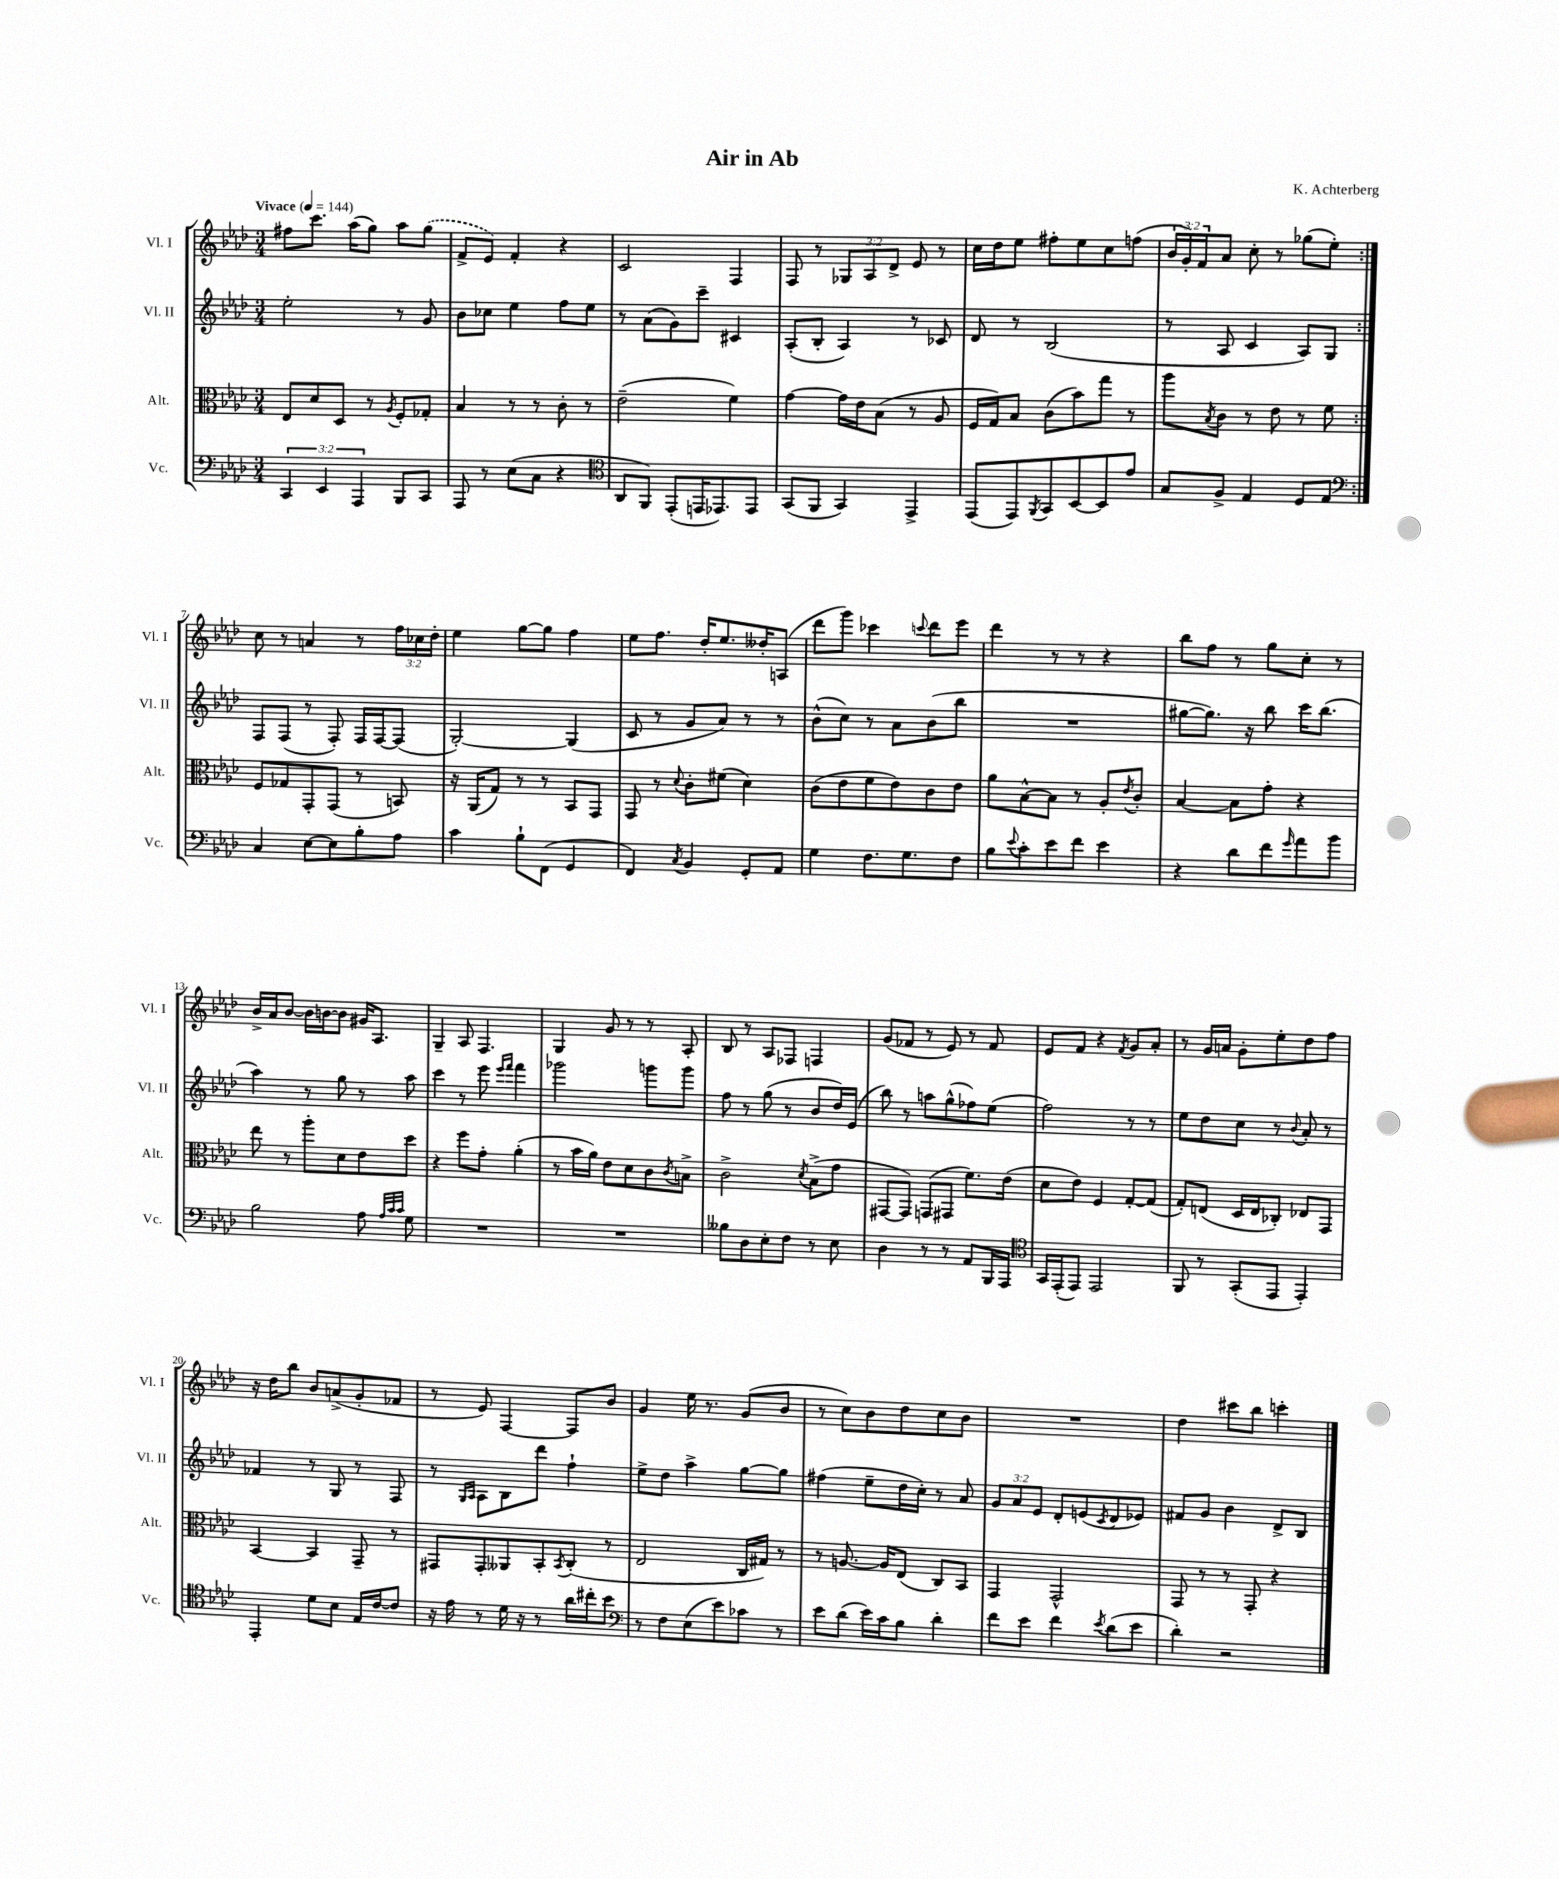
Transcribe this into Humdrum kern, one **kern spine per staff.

**kern	**kern	**kern	**kern
*part4	*part3	*part2	*part1
*staff4	*staff3	*staff2	*staff1
*I"Vc.	*I"Alt.	*I"Vl. II	*I"Vl. I
*I'Vc.	*I'Alt.	*I'Vl. II	*I'Vl. I
*clefF4	*clefC3	*clefG2	*clefG2
*k[b-e-a-d-]	*k[b-e-a-d-]	*k[b-e-a-d-]	*k[b-e-a-d-]
*M3/4	*M3/4	*M3/4	*M3/4
*MM144	*MM144	*MM144	*MM144
=1	=1	=1	=1
!	!	!	!LO:TX:a:B:t=Vivace
6CC/	8E-/L	2ee-'\	8ff#X\L
.	8d-/	.	8.ccc\J
6EE-/	.	.	.
.	8D-/J	.	.
.	.	.	(16aa-\KL
6AAA-/	.	.	.
.	8r	.	8gg\J)
.	8qA-/	.	.
8BBB-/L	8F'/L	8r	8aa-\L
8CC/J	8G-X'/J	8g/	(8gg\J
=2	=2	=2	=2
8AAA-/	4B-/	8b-\L	8f^/L
8r	.	8cc-X\J	8e-/J)
(8E-\L	8r	4ee-\	4f'/
8C\J	8r	.	.
4r	8c'\	8ff\L	4r
.	8r	8ee-\J	.
=3	=3	=3	=3
*clefC4	*	*	*
8AA-/L	(2e-~\	8r	2c/
8FF/J)	.	(8a-\L	.
(8EE-'/L	.	8g\)	.
16EEn/K	.	8ccc~\J	.
8.EE-X/)	.	.	.
.	4f\)	4c#X/	4F/
8EE-/J	.	.	.
=4	=4	=4	=4
(8GG/L	[4g\	(8A-'/L	8F/
8FF/J	.	8B-'/J	8r
4GG/)	16g\LL]	4A-/)	12G-X/L
.	16e-\J	.	.
.	.	.	12A-/
.	(8B-\J	.	.
.	.	.	12d-^/J
4EE-^/	8r	8r	8e-/
.	8A-/	8c-X/	8r
=5	=5	=5	=5
(8EE-/L	16F/LL	8d-/	16cc\LL
.	16G/J)	.	16dd-\J
8EE-/)	8B-/J	8r	8ee-\J
8qFF/	.	.	.
8GG/	(8c\L	(2B-/	8ff#X'\L
[8BB-/	8b-\)	.	8ee-\
8BB-/]	8gg\J	.	8cc\
8e-/J	8r	.	(8ffn\J
=6	=6	=6	=6
8G/L	8aa-\L	8r	24b-/LL
.	.	.	24g'/)
.	.	.	24f/J
.	8qB-/	.	.
8F^/J	8c\J	8A-/	8a-/J
4E-/	8r	4c/	8cc'\
.	8e-\	.	8r
8D-/L	8r	8A-/L)	(8gg-X\L
8E-/J	8f\	8G/J	8ee-'\J)
!!LO:LB:g=z
=7:|!	=7:|!	=7:|!	=7:|!
*clefF4	*	*	*
4C/	8F/L	8F/L	8cc\
.	8G-X/	(8F/J	8r
[8E-\L	8GG'/	8r	4an/
8E-\]	(8GG/J	8F'/)	.
8B-'\	8r	16F/LL	8r
.	.	[16F/J	.
8A-\J	8BBn/)	(8F/J]	24ff\LL
.	.	.	24cc-X\
.	.	.	24dd-'\JJ
=8	=8	=8	=8
4c\	16r	[2G'/)	4ee-\
.	(16AA-/KL	.	.
.	8G/J)	.	.
8B-`\L	8r	.	[8gg\L
(8FF\J	8r	.	8gg\J]
4GG/	8BB-/L	(4G/]	4ff\
.	8GG/J	.	.
=9	=9	=9	=9
4FF/)	8GG/	8c/	8ee-\L
.	8r	8r	8.ff\J
8qC/	8qqd-/	.	.
4BB-/	8c'\L	8g/L	.
.	.	.	16dd-'/KL
.	(8f#X\J	8a-/J)	8.ee-/
8GG'/L	4d-\)	8r	.
.	.	.	16dd--X'/K
8AA-/J	.	8r	(8An/J
=10	=10	=10	=10
4G\	(8c\L	(8b-^^\L	8ddd-\L
.	8e-\	8cc\J)	8ggg\J)
8.F\L	8f\	8r	4ccc-X\
.	8e-\)	8a-\L	.
8.G\	.	.	.
.	.	.	8qqcccn/
.	8c\	(8b-\	8ddd-\L
8F\J	8e-\J	8bb-\J	8eee-\J
=11	=11	=11	=11
8B-\L	8a-\L	2.r	4ddd-\
8qqe-/	.	.	.
8c'\	[8B-^^\	.	.
8e-\	8B-\J]	.	8r
8f\J	8r	.	8r
4e-\	8A-'/L	.	4r
.	8qe-/	.	.
.	8c'/J	.	.
=12	=12	=12	=12
4r	[4B-/	[8gg#X\L	8bb-\L
.	.	8.gg#\J])	8ff\J
8d-\L	8B-\L]	.	8r
.	.	16r	.
8f\	8g'\J	8bb-\	8gg\L
16qqg/	.	.	.
8a-\	4r	16ccc\KL	8cc'\J
.	.	(8.bb-\J	.
8b-\J	.	.	8r
!!LO:LB:g=z
=13	=13	=13	=13
2B-\	8ee-\	4aa-\)	16b-^/LL
.	.	.	16a-/J
.	8r	.	[8b-/J
.	8aa-'\L	8r	16b-\LL]
.	.	.	[16bn\J
.	8d-\	8gg\	8b\J]
8A-\	8e-\	8r	16g#X/KL
.	.	.	8.A-/J
32qqA-/LLL	.	.	.
32qqc/	.	.	.
32qqc/JJJ	.	.	.
8G\	8dd-\J	8aa-\	.
=14	=14	=14	=14
2.r	4r	4ccc\	4G~/
.	8ff\L	8r	8A-/
.	8g'\J	8eee-\	4.F/
.	.	16qqeee-/LL	.
.	.	16qqfff/JJ	.
.	(4a-'\	4fff\	.
=15	=15	=15	=15
2.r	8r	2ggg-X\	4G/
.	16b-\LL	.	.
.	16a-\JJ)	.	.
.	8e-\L	.	8g/
.	8d-\	.	8r
.	8c\	8gggn\L	8r
.	8qc/	.	.
.	8Bn^\J	8ggg\J	8A-'/
=16	=16	=16	=16
8B--X\L	2c^\	8ff\	8B-/
8D-\	.	8r	8r
8E-'\	.	(8gg\	8A-/L
8F\J	.	8r	8F-X/J
.	8qd-/	.	.
8r	(8B-^\L	8b-/L	4Fn/
8E-\	8g\J	16dd-/L)	.
.	.	(16e-/JJ	.
=17	=17	=17	=17
4D-\	[8GG#X/L	8bb-\)	(8g/L
.	8GG#/J])	8r	8f-X/J
8r	(8GGn/L	8aan\L	8r
8r	8GG#X/J	(8gg^^\	8e-/)
8AA-/L	8.f\L)	8ff-X\)	8r
16BBB-/L	.	(8ee-\J	8f-/
16AAA-/JJ	(16e-\Jk	.	.
=18	=18	=18	=18
*clefC4	*	*	*
16GG/LL	8d-\L	2ff\)	8e-/L
(16EE-'/J	.	.	.
8EE-/J)	8e-\J)	.	8f/J
2EE-/	4F/	.	4r
.	.	.	8qf/
.	[8G'/L	8r	8g/L
.	(8G/J]	8r	8a-'/J
=19	=19	=19	=19
8FF/	8G'/L)	8ee-\L	8r
8r	(8En/J	8dd-\	16g/LL
.	.	.	16an/JJ
(8GG'/L	16D-/LL	8cc\J	8g'\L
.	16E/J	.	.
8EE-/J	8C-X'/J)	8r	8ee-'\
.	.	8qqb-/	.
4EE-'/)	8E-X/L	8a-'/	8dd-\
.	8GG/J	8r	8ff\J
!!LO:LB:g=z
=20	=20	=20	=20
4EE-'/	[4BB-/	4f-X/	16r
.	.	.	16dd-\KL
.	.	.	8bb-\J
8d-\L	4BB-/]	8r	8b-/L
8B-\J	.	8G/	(8an^/
16E-/LL	8GG~/	8r	8g'/
[16c/J	.	.	.
8c/J]	8r	8F/	8f-X/J
=21	=21	=21	=21
16r	8GG#X/L	8r	8r
16e-\	.	.	.
.	.	16qqG/LL	.
.	.	16qqA-/JJ	.
8r	8GG#'/	8A-\L	8e-/)
16d-\	8AA--X/	8B-\	[4F/
16r	.	.	.
8r	8BB-'/	8ddd-\J	.
.	8qBB-/	.	.
16a-\LL	(8C'/J	4ff`\	8F/L]
16cc#X'\J	.	.	.
8b-\J	8r	.	8b-/J
=22	=22	=22	=22
*clefF4	*	*	*
8r	2E-/	8ee-^\L	4g/
8F\L	.	8dd-\J	.
(8E-\	.	4aa-^\	16ee-\
.	.	.	8.r
8e-\)	.	.	.
8c-X\J	16C/LL	[8gg\L	(8g/L
.	16G#X/JJ)	.	.
8r	8r	8gg\J]	8b-/J
=23	=23	=23	=23
8e-\L	8r	(4ff#X\	8r
(8d-\J	[8.An/	.	8cc\L)
16e-\LL)	.	8ee-~\L	8b-\
16c\J	16A/KL]	.	.
8B-\J	(8E-/J	16dd-\L	8dd-\
.	.	16cc'\JJ)	.
4d-'\	8C/L)	8r	8cc\
.	8BB-/J	8a-/	8b-\J
=24	=24	=24	=24
8f\L	4GG/	12g/L	2.r
.	.	12a-/	.
8e-\J	.	.	.
.	.	12e-/J	.
4f\	2GG^^/	8d-'/L	.
.	.	(8en/	.
8qe-/	.	8qc/	.
(8d-\L	.	8d-/	.
8e-\J	.	8e-X/J)	.
=25	=25	=25	=25
4d-'\)	8GG/	8f#X/L	4dd-\
.	8r	8g/J	.
2r	8r	4b-\	8ccc#X\L
.	8GG'/	.	8bb-\J
.	4r	8d-^/L	4cccn'\
.	.	8B-/J	.
==	==	==	==
*-	*-	*-	*-
